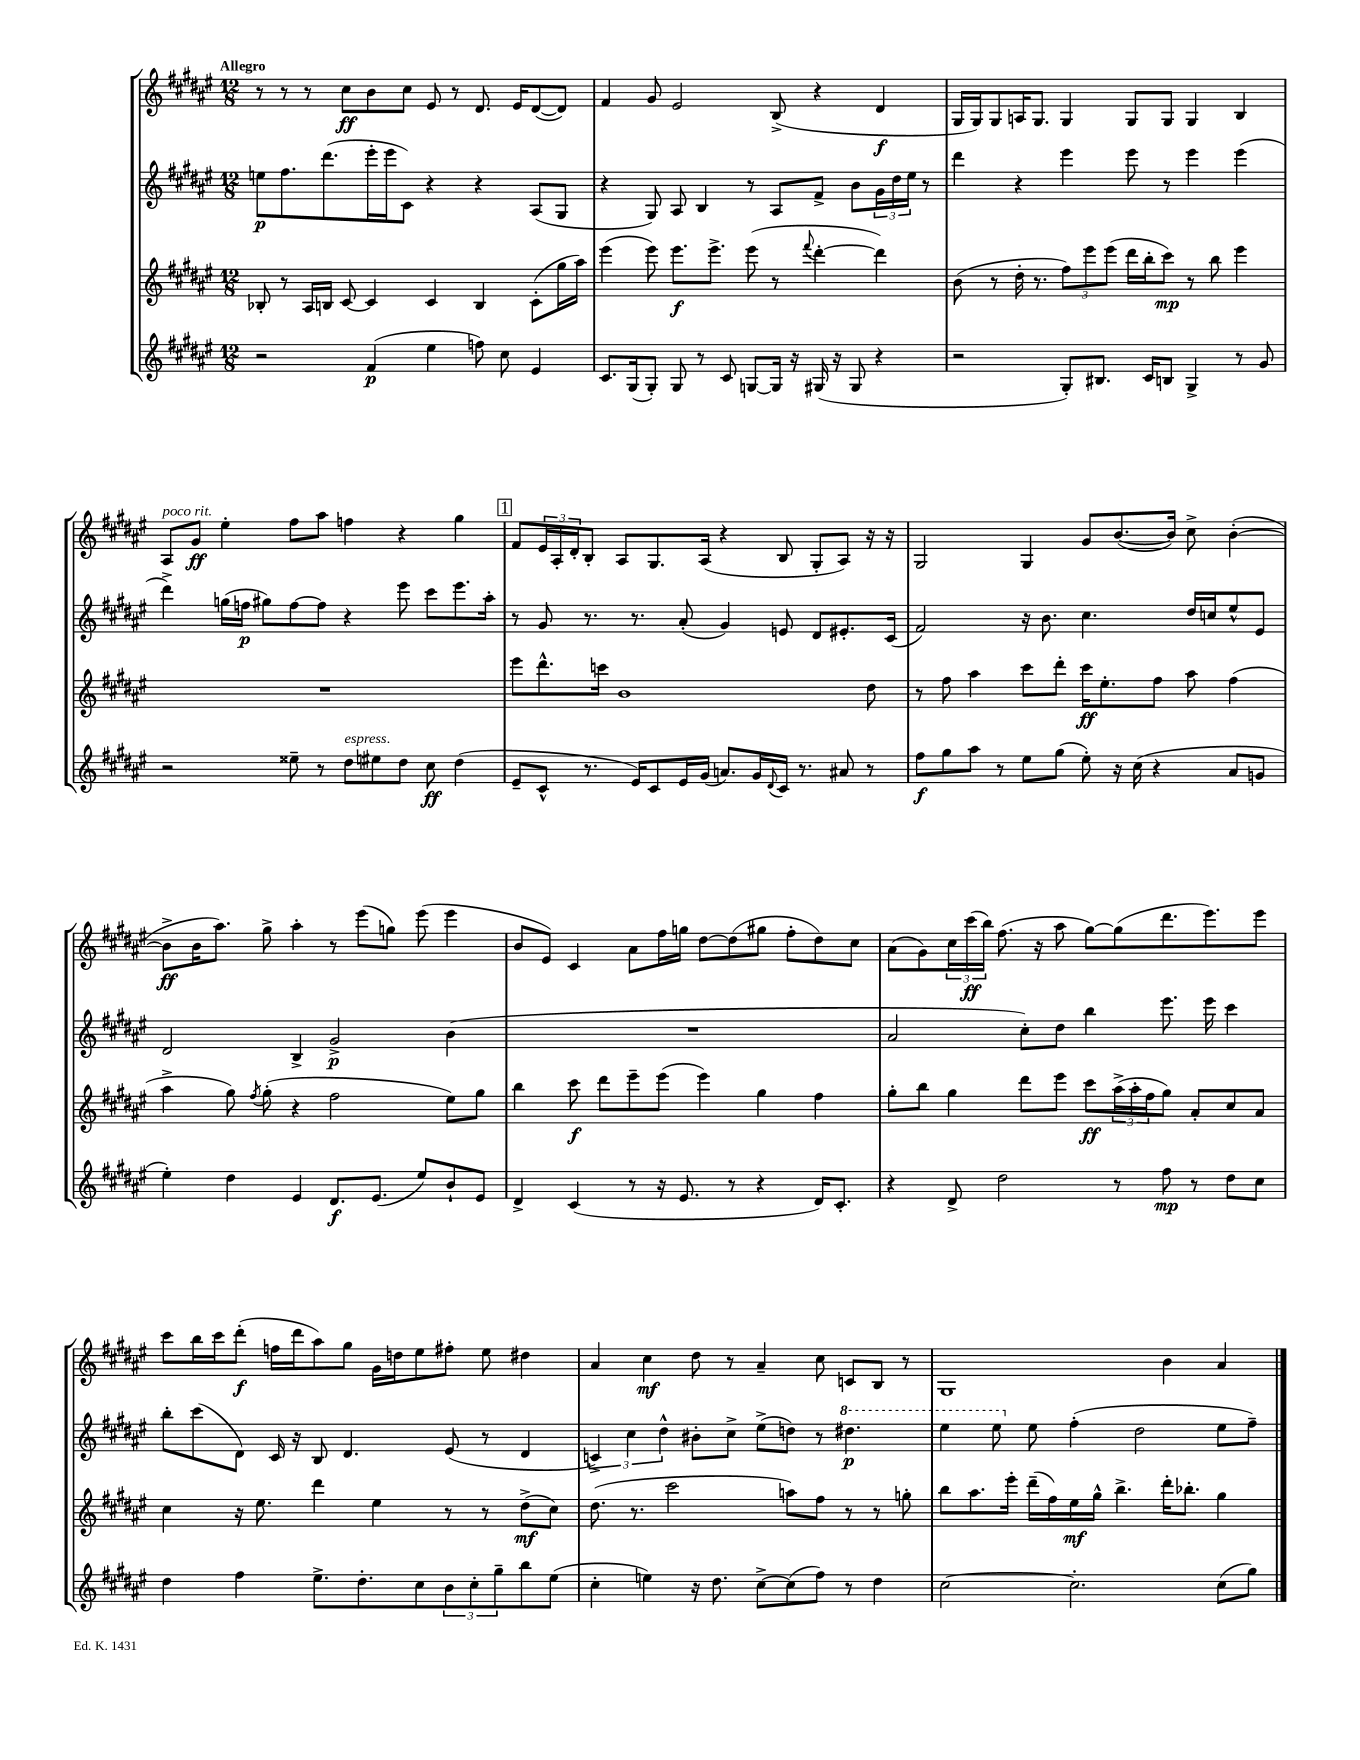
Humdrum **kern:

**kern	**kern	**kern	**kern
*staff4	*staff3	*staff2	*staff1
*clefG2	*clefG2	*clefG2	*clefG2
*k[f#c#g#d#a#e#]	*k[f#c#g#d#a#e#]	*k[f#c#g#d#a#e#]	*k[f#c#g#d#a#e#]
*M12/8	*M12/8	*M12/8	*M12/8
2r	8B-'	8ee	8r
.	8r	8.ff#	8r
.	16A#	.	8r
.	16B	(8.ddd#	.
.	[8c#	.	8cc#
(4f#	4c#]	16eee#'	8b
.	.	16eee#	.
.	.	8c#)	8cc#
4ee#	4c#	4r	8e#
.	.	.	8r
8ff)	4B	4r	8.d#
8cc#	.	.	.
.	.	.	16e#
4e#	(8c#'	(8A#	([8d#
.	16gg#	8G#	8d#])
.	16aa#)	.	.
=	=	=	=
8.c#	(4eee#	4r	4f#
(16G#	.	.	.
8G#')	8eee#)	8G#)	8g#
8G#	8.eee#	8A#	2e#
8r	.	4B	.
.	8.eee#^	.	.
8c#	.	.	.
[8G	(8eee#	8r	.
16G]	8r	8A#	(8B^
16r	.	.	.
.	8qqfff#	.	.
(16G#	[4ddd#'	8f#^	4r
16r	.	.	.
8G#	.	8b	.
4r	4ddd#])	24g#	4d#
.	.	24dd#	.
.	.	24ee#	.
.	.	8r	.
=	=	=	=
2r	(8b	4ddd#	16G#
.	.	.	16G#)
.	8r	.	8G#
.	16dd#'	4r	16A
.	8.r	.	8.G#
8G#')	12ff#)	4eee#	4G#
.	12eee#	.	.
8.B#	.	.	.
.	(12eee#	.	.
.	16ddd#	8eee#	8G#
16c#	16bb'	.	.
8B	8ccc#)	8r	8G#
4G#^	8r	4eee#	4G#
.	8bb	.	.
8r	4eee#	(4eee#	4B
8g#	.	.	.
=	=	=	=
2r	1.r	4ddd#^)	8A#
.	.	.	8g#
.	.	(16gg	4ee#'
.	.	16ff	.
.	.	8gg#)	.
8ee##~	.	[8ff	8ff#
8r	.	8ff]	8aa#
8dd#	.	4r	4ff
8ee#	.	.	.
8dd#	.	8eee#	4r
8cc#	.	8ccc#	.
(4dd#	.	8.eee#	4gg#
.	.	16aa#'	.
=	=	=	=
8e#~	8eee#	8r	8f#
8c#^^	8.ddd#^^	8g#	24e#
.	.	.	24A#'
.	.	.	24d#'
8.r	.	8.r	8B'
.	16ccc	.	.
.	1b	.	8A#
16e#)	.	8.r	.
8c#	.	.	8.G#
16e#	.	(8a#'	.
(16g#	.	.	(16A#
8.a)	.	4g#)	4r
16g#	.	.	.
8qqd#	.	.	.
16c#	.	8e	8B
8.r	.	.	.
.	.	8d#	8G#'
8a#	.	8.e#'	8A#)
8r	8dd#	.	16r
.	.	(16c#	16r
=	=	=	=
8ff#	8r	2f#)	2G#
8gg#	8ff#	.	.
8aa#	4aa#	.	.
8r	.	.	.
8ee#	8ccc#	16r	4G#
.	.	8.b	.
(8gg#	8ddd#'	.	.
8ee#')	16ccc#	4.cc#	8g#
.	8.ee#'	.	.
16r	.	.	([8.b
(16cc#	.	.	.
4r	8ff#	.	.
.	.	.	16b])
.	8aa#	16dd#	8cc#^
.	.	16cc	.
8a#	(4ff#	8ee#^^	([4b'
8g	.	8e#	.
=	=	=	=
4ee#')	4aa#^	2d#	8b^]
.	.	.	16b
.	.	.	8.aa#)
4dd#	8gg#)	.	.
.	8qff#	.	.
.	(8gg#'	.	8gg#^
4e#	4r	4B^	4aa#'
8.d#	2ff#	2g#^	8r
.	.	.	(8eee#
(8.e#	.	.	.
.	.	.	8gg)
8ee#)	.	.	(8eee#
8b`	8ee#)	(4b	4eee#
8e#	8gg#	.	.
=	=	=	=
4d#^	4bb	1.r	8b
.	.	.	8e#)
(4c#	8ccc#	.	4c#
.	8ddd#	.	.
8r	8eee#~	.	8a#
16r	(8eee#	.	16ff#
8.e#	.	.	16gg
.	4eee#)	.	[8dd#
8r	.	.	(8dd#]
4r	4gg#	.	8gg#
.	.	.	8ff#'
16d#)	4ff#	.	8dd#)
8.c#'	.	.	.
.	.	.	8cc#
=	=	=	=
4r	8gg#'	2a#	(8a#
.	8bb	.	8g#)
8d#^	4gg#	.	24cc#
.	.	.	(24ccc#
.	.	.	24bb)
2dd#	.	.	(8.ff#
.	8ddd#	8cc#')	.
.	.	.	16r
.	8eee#	8dd#	8aa#
.	8ccc#	4bb	[8gg#)
8r	(24aa#^	.	(8gg#]
.	24aa#'	.	.
.	24ff#	.	.
8ff#	8gg#)	8.eee#	8.ddd#
8r	8a#'	.	.
.	.	16eee#	8.eee#)
8dd#	8cc#	4ccc#	.
8cc#	8a#	.	8eee#
=	=	=	=
4dd#	4cc#	8bb'	8ccc#
.	.	(8ccc#	16bb
.	.	.	16ccc#
4ff#	16r	8d#)	(8ddd#'
.	8.ee#	.	.
.	.	16c#	16ff
.	.	16r	16ddd#
8.ee#^	4ddd#	8B	8aa#)
.	.	4.d#	8gg#
8.dd#'	.	.	.
.	4ee#	.	16g#
.	.	.	16dd
8cc#	.	.	8ee#
12b	8r	(8e#	8ff#'
12cc#'	.	.	.
.	8r	8r	8ee#
12gg#~	.	.	.
8bb	(8dd#^	4d#	4dd#
(8ee#	8cc#)	.	.
=	=	=	=
4cc#'	(8.dd#	6c^)	4a#
.	.	6cc#	.
.	8.r	.	.
4ee)	.	.	4cc#
.	.	6dd#^^	.
.	2ccc#	.	.
16r	.	8b#'	8dd#
8.dd#	.	.	.
.	.	8cc#^	8r
[8cc#^	.	(8ee#^	4a#~
(8cc#]	8aa)	8dd)	.
8ff#)	8ff#	8r	8cc#
8r	8r	4.ddd#	8c
4dd#	8r	.	8B
.	8gg'	.	8r
=	=	=	=
[2cc#	8bb	4eee#	1G#
.	8.aa#	.	.
.	.	8eee#	.
.	16eee#'	.	.
.	(16ddd#~	8ee#	.
.	16ff#)	.	.
2.cc#']	16ee#	(4ff#'	.
.	16gg#^^	.	.
.	4.bb^	.	.
.	.	2dd#	.
.	16ddd#'	.	4b
.	8.bb-'	.	.
(8cc#	4gg#	8ee#	4a#
8gg#)	.	8ff#~)	.
==	==	==	==
*-	*-	*-	*-
